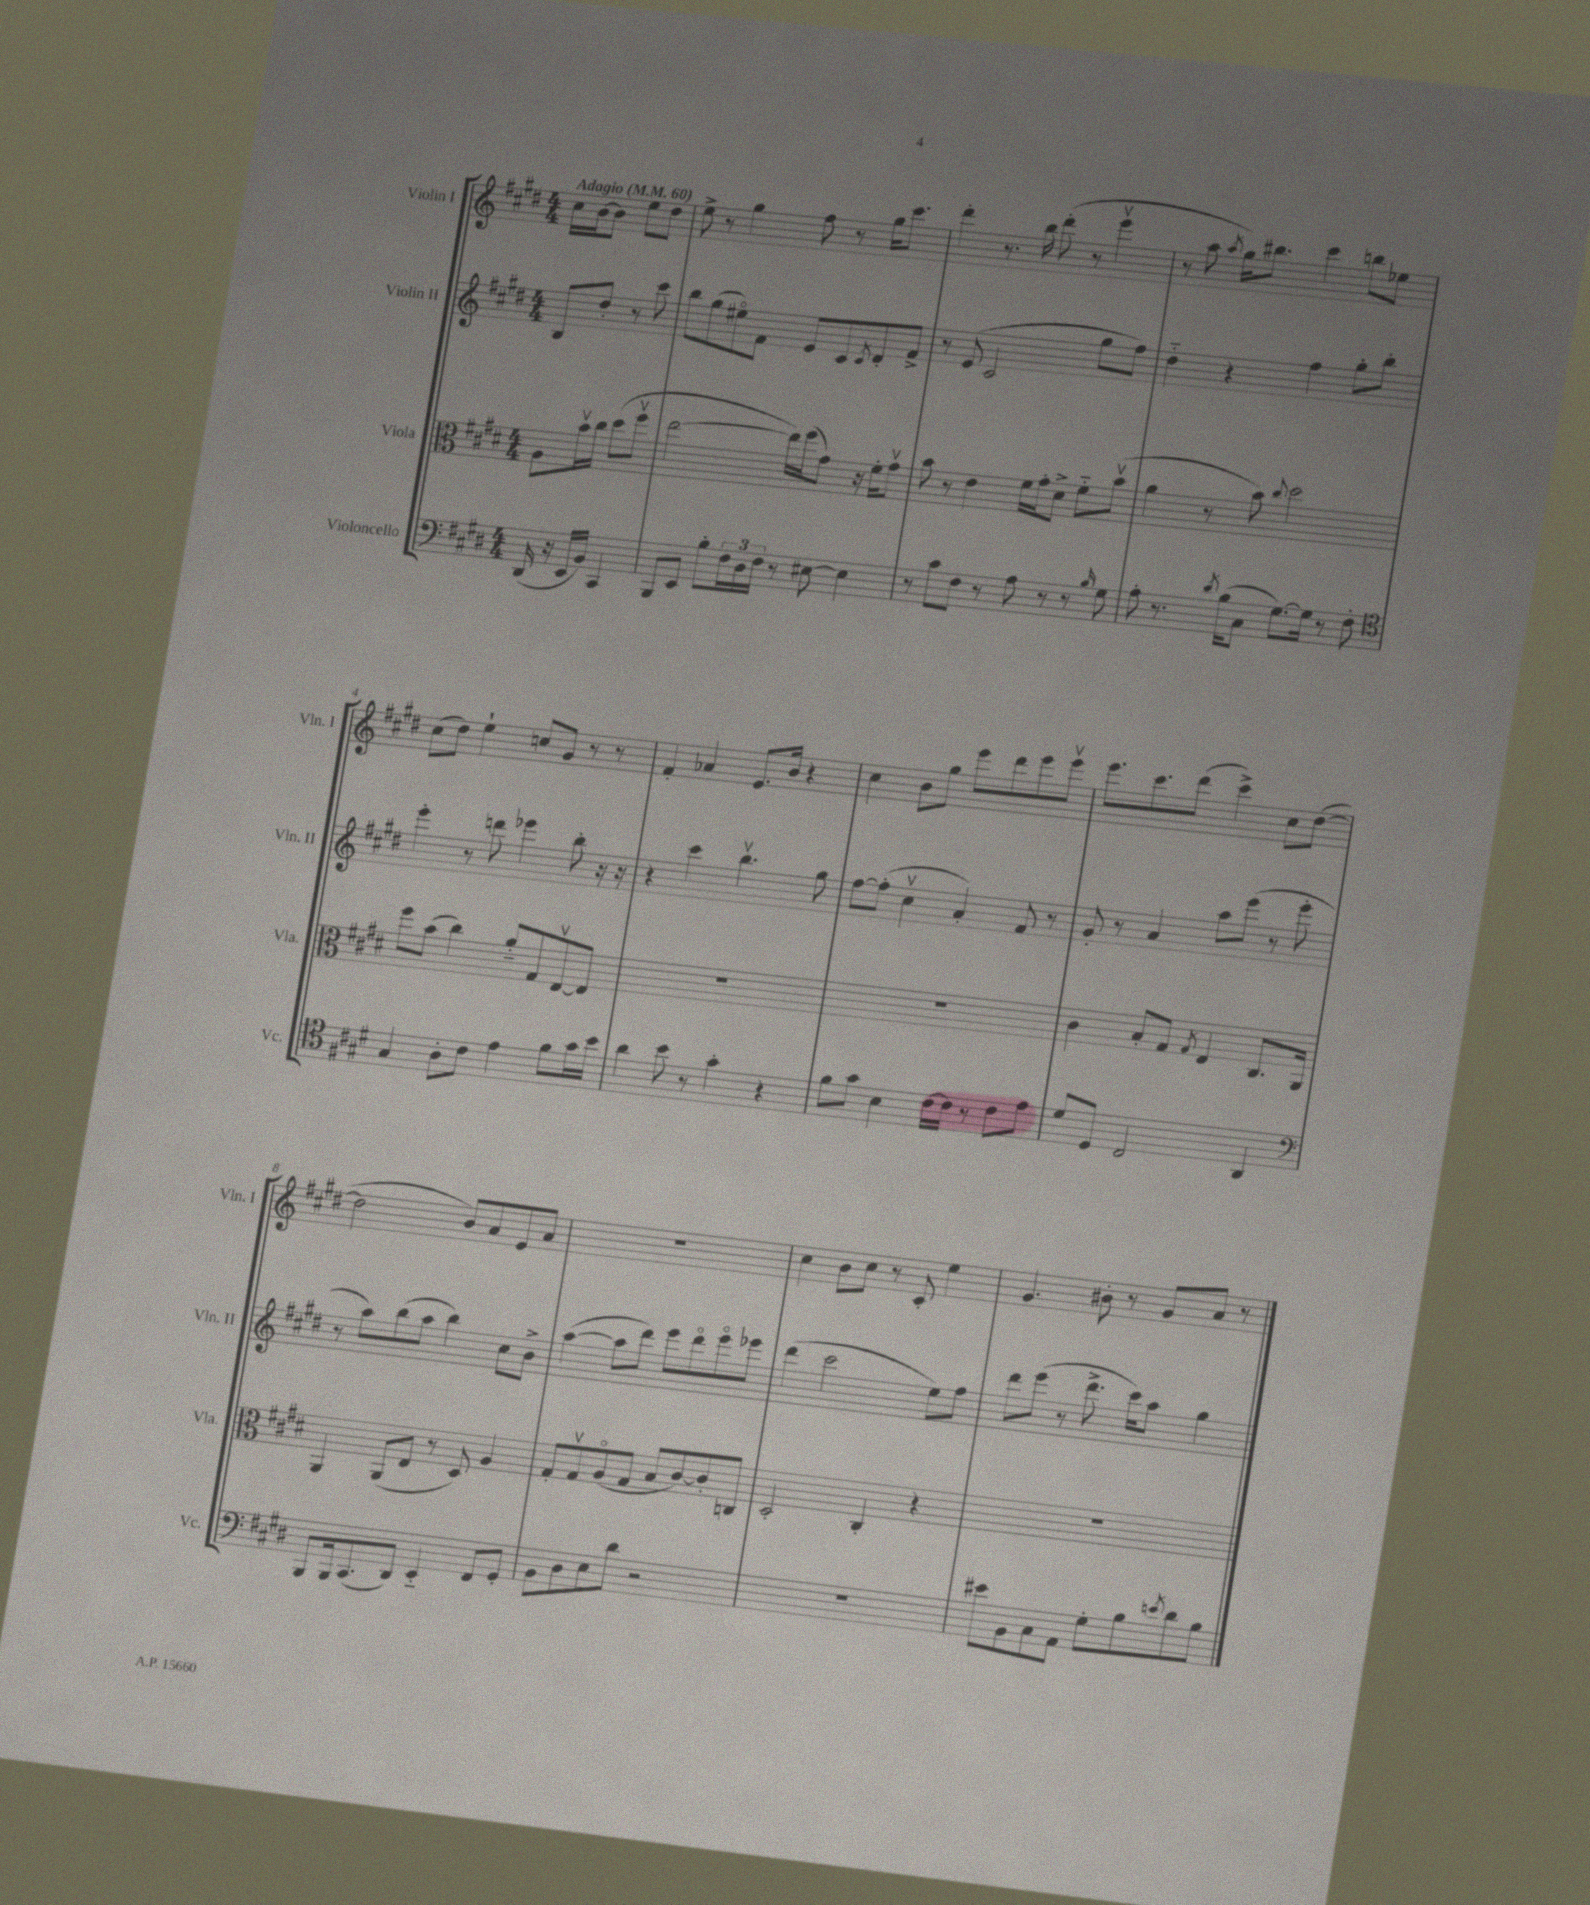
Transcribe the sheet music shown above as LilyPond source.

<<
\new StaffGroup <<
\new Staff = "s0" \with { instrumentName = "Violin I" shortInstrumentName = "Vln. I" } {
    \clef treble \key e \major \numericTimeSignature \time 4/4 \partial 2 \tempo "Adagio" 4 = 60
    cis''16 b'16~ b'8 e''8 dis''8 |
    e''8-> r8 gis''4 fis''8 r8 gis''16 cis'''8. |
    dis'''4-. r8. b''16 dis'''8-.( r8 e'''4\upbow |
    r8 a''8 \acciaccatura { a''8 } gis''16) bis''8. cis'''4 b''8 ees''8 |
    cis''8( dis''8) e''4-! c''8 gis'8 r8 r8 |
    fis'4-. aes'4 e'8. b'16 r4 |
    cis''4 b'8 gis''8 e'''8 dis'''8 e'''8 e'''8\upbow |
    e'''8. cis'''8. dis'''8( cis'''4->) cis''8 dis''8~( |
    dis''2 b'8) a'8 e'8 a'8 |
    R1 |
    cis''4 b'8 cis''8 r8 cis'8-. e''4 |
    gis'4. bis'8-. r8 gis'8 a'8 r8 \bar "|." |
}
\new Staff = "s1" \with { instrumentName = "Violin II" shortInstrumentName = "Vln. II" } {
    \clef treble \key e \major \numericTimeSignature \time 4/4 \partial 2
    b8 dis''8-. r8 cis'''8 |
    b''8 gis''8( eis''8\flageolet) fis'8 e'8 cis'8 \acciaccatura { cis'8 } dis'8-. fis'8-> |
    r8 e'8( cis'2 gis''8 fis''8) |
    dis''4-_ r4 fis''4 gis''8-. b''8-. |
    e'''4-. r8 d'''8 ees'''4 b''8-. r16 r16 |
    r4 cis'''4 b''4.\upbow gis''8 |
    fis''8~ fis''8-.( cis''4\upbow a'4-.) fis'8 r8 |
    gis'8-. r8 a'4 a''8 e'''8( r8 e'''8-. |
    r8 a''8) b''8( a''8 b''4) cis''8 b'8-> |
    a''4~( a''8 dis'''8) e'''8 dis'''8\flageolet e'''8\flageolet ees'''8 |
    dis'''4( cis'''2 e''8) fis''8 |
    dis'''8 e'''8( r8 dis'''8.-> cis'''16) a''8 gis''4 \bar "|." |
}
\new Staff = "s2" \with { instrumentName = "Viola" shortInstrumentName = "Vla." } {
    \clef alto \key e \major \numericTimeSignature \time 4/4 \partial 2
    a8 b'16\upbow cis''16 dis''8( fis''8\upbow |
    e''2~ e''16) fis''16( gis'8) r16 fis'16-. gis'8\upbow |
    b'8 r8 e'4 fis'16 gis'16-. dis'8-> fis'8-_ b'8\upbow( |
    a'4 r8 b'8) \appoggiatura { cis''8 } dis''2 |
    fis''8 b'8( cis''4) a'8-_ gis8 e8~\upbow e8 |
    R1 |
    R1 |
    cis'4 b8-. gis8 \acciaccatura { gis8 } e4 cis8. a,16 |
    a,4 a,8( e8 r8 dis8) a4 |
    gis8-. gis8\upbow a8\flageolet( gis8 b8 cis'8~) cis'8-. c8 |
    dis2-. cis4-. r4 |
    r1 \bar "|." |
}
\new Staff = "s3" \with { instrumentName = "Violoncello" shortInstrumentName = "Vc." } {
    \clef bass \key e \major \numericTimeSignature \time 4/4 \partial 2
    dis,16( r16 e,16 b,16) cis,4 |
    b,,8 e,8 b8-. \tuplet 3/2 { fis16 dis16 fis16 } r8 eis8~ eis4 |
    r8 cis'8 fis8 r8 a8 r8 r8 \grace { b16 } gis8 |
    a8-. r8. \acciaccatura { dis'8 } b16( cis8 gis8.~) gis16 r8 fis8-. |
    \clef tenor gis4 a8-. cis'8 e'4 fis'8 gis'16 b'16 |
    a'4 b'8 r8 gis'4-. r4 |
    fis'8 gis'8 b4 cis'16~ cis'16 r8 cis'8 e'8 |
    dis'8 dis8 cis2 a,4 |
    \clef bass b,,8 b,,16 cis,8.( dis,8) e,4-_ fis,8 gis,8-. |
    b,8 dis8 e8 dis'8 r2 |
    R1 |
    eis'8 b,8 cis8 a,8 gis8-. b8 \acciaccatura { e'8 } dis'8 b8 \bar "|." |
}
>>
>>
